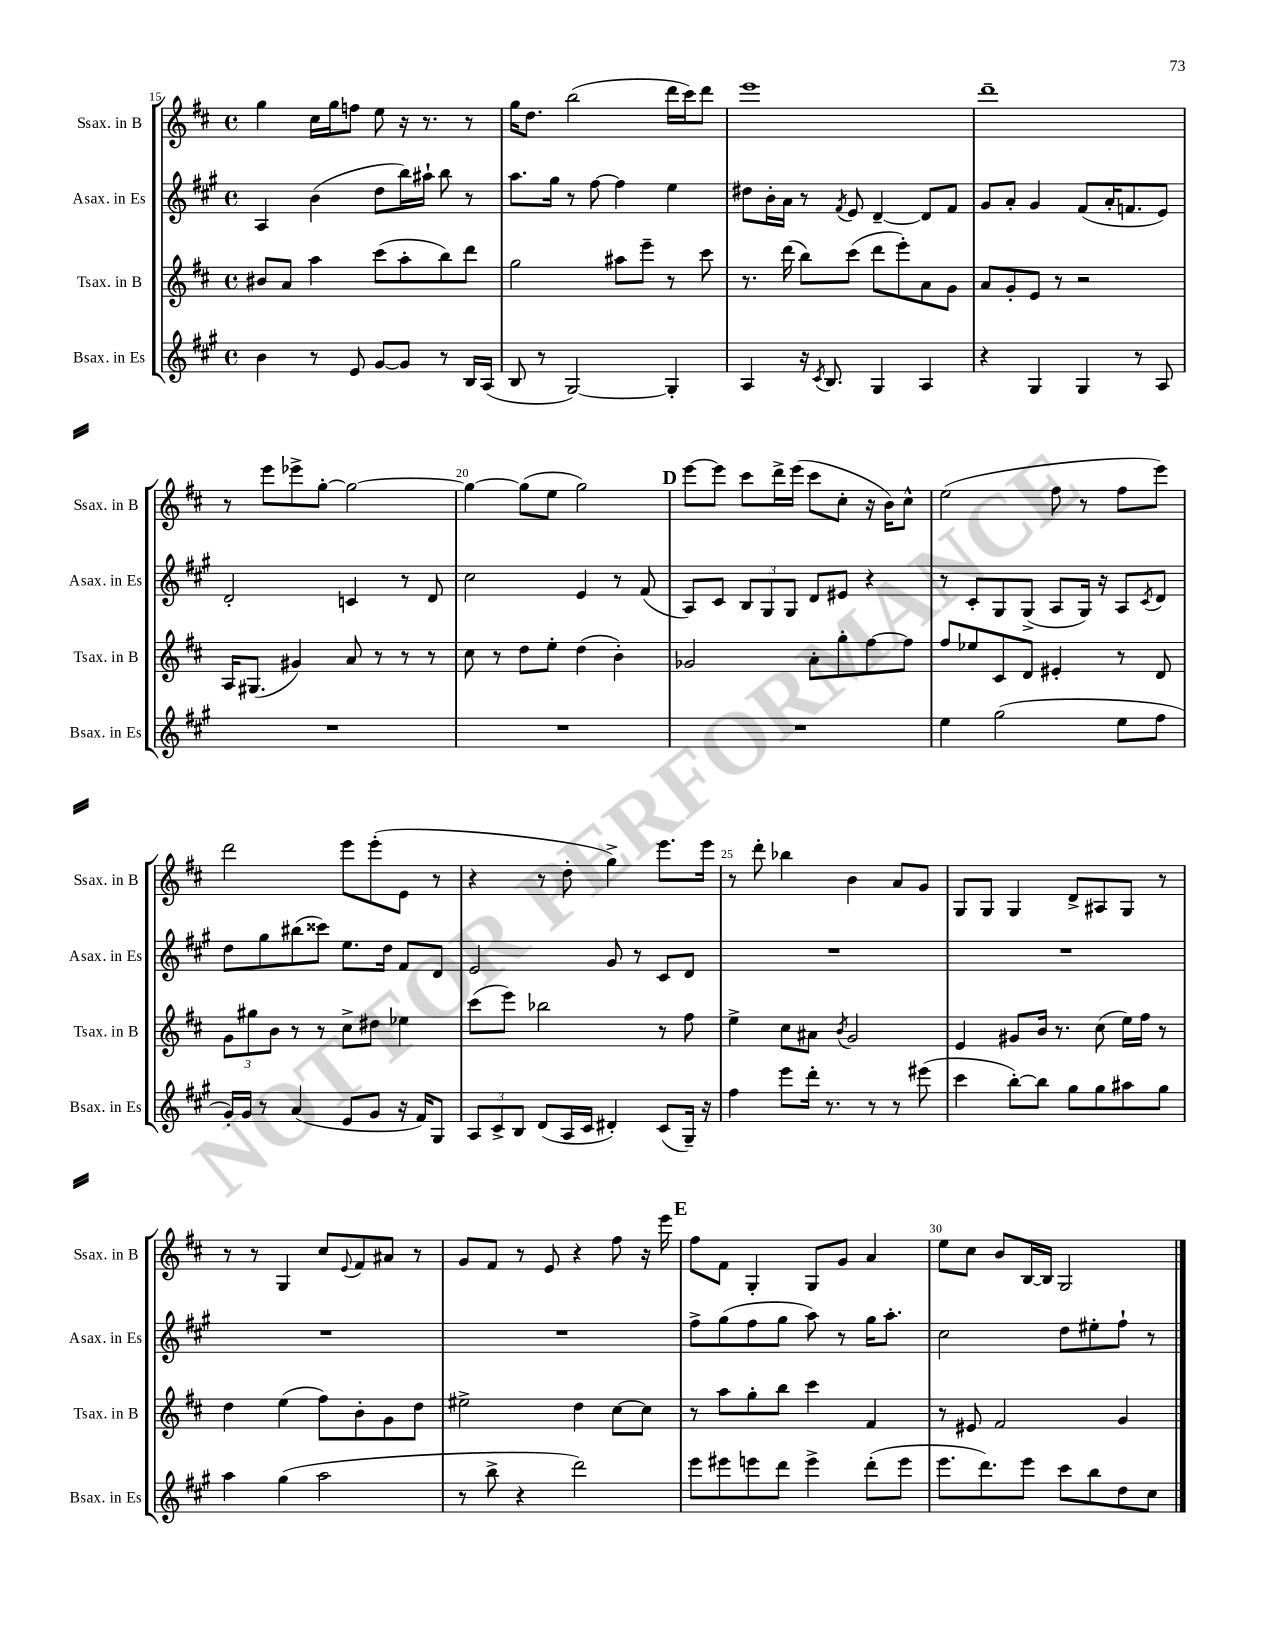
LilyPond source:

<<
\new StaffGroup <<
\new Staff = "s0" \with { instrumentName = "Ssax. in B" shortInstrumentName = "Ssax. in B" } {
    \clef treble \key d \major \defaultTimeSignature \time 4/4
    g''4 cis''16 g''16 f''8 e''8 r16 r8. r8 |
    g''16 d''8. b''2( d'''16 cis'''16) d'''8 |
    e'''1 |
    d'''1-- |
    r8 e'''8 ees'''8-> g''8~-. g''2~ |
    g''4~ g''8( e''8 g''2) |
    \mark \markup { \bold "D" } e'''8~ e'''8 cis'''8 d'''16-> e'''16( cis'''8 cis''8-. r16 b'16) cis''8-^ |
    e''2( fis''8 r8 fis''8 e'''8) |
    d'''2 e'''8 e'''8-.( e'8 r8 |
    r4 r8 d''8-. g''4->) e'''8. e'''16 |
    r8 d'''8-. bes''4 b'4 a'8 g'8 |
    g8 g8 g4 d'8-> ais8 g8 r8 |
    r8 r8 g4 cis''8 \appoggiatura { e'8 } fis'8 ais'8 r8 |
    g'8 fis'8 r8 e'8 r4 fis''8 r16 e'''16 |
    \mark \markup { \bold "E" } fis''8 fis'8 g4-. g8 g'8 a'4 |
    e''8 cis''8 b'8 b16~ b16 g2 \bar "|." |
}
\new Staff = "s1" \with { instrumentName = "Asax. in Es" shortInstrumentName = "Asax. in Es" } {
    \clef treble \key a \major \defaultTimeSignature \time 4/4
    a4 b'4( d''8 b''16) ais''16-! b''8 r8 |
    a''8. gis''16 r8 fis''8~ fis''4 e''4 |
    dis''8 b'16-. a'16 r8 \acciaccatura { fis'8 } e'8 d'4~-- d'8 fis'8 |
    gis'8 a'8-. gis'4 fis'8( a'16-. f'8. e'8) |
    d'2-. c'4 r8 d'8 |
    cis''2 e'4 r8 fis'8( |
    \mark \markup { \bold "D" } a8) cis'8 \tuplet 3/2 { b8 gis8 gis8 } d'8 eis'8 r4 |
    r8 cis'8-. gis8 gis8->( a8 gis16) r16 a8 \acciaccatura { cis'8 } d'8 |
    d''8 gis''8 bis''8( cisis'''8) e''8. d''16 fis'8 d'8 |
    e'2 gis'8 r8 cis'8 d'8 |
    R1 |
    R1 |
    R1 |
    R1 |
    \mark \markup { \bold "E" } fis''8-> gis''8( fis''8 gis''8 a''8) r8 gis''16 a''8.-. |
    cis''2 d''8 eis''8-. fis''8-! r8 \bar "|." |
}
\new Staff = "s2" \with { instrumentName = "Tsax. in B" shortInstrumentName = "Tsax. in B" } {
    \clef treble \key d \major \defaultTimeSignature \time 4/4
    bis'8 a'8 a''4 cis'''8( a''8-. b''8) d'''8 |
    g''2 ais''8 e'''8-- r8 cis'''8 |
    r8. d'''16( b''8) cis'''8( d'''8 e'''8-.) a'8 g'8 |
    a'8 g'8-. e'8 r8 r2 |
    a16 gis8.( gis'4) a'8 r8 r8 r8 |
    cis''8 r8 d''8 e''8-. d''4( b'4-.) |
    \mark \markup { \bold "D" } ges'2 a'8-. g''8-. fis''8~ fis''8 |
    fis''8 ees''8 cis'8 d'8 eis'4-. r8 d'8 |
    \tuplet 3/2 { g'8 gis''8 b'8 } r8 r8 cis''8-> dis''8 ees''4 |
    cis'''8( e'''8) bes''2 r8 fis''8 |
    e''4-> cis''8 ais'8 \acciaccatura { b'8 } g'2 |
    e'4 gis'8 b'16 r8. cis''8( e''16) fis''16 r8 |
    d''4 e''4( fis''8) b'8-. g'8 d''8 |
    eis''2-> d''4 cis''8~ cis''8 |
    \mark \markup { \bold "E" } r8 a''8 g''8-. b''8 cis'''4 fis'4 |
    r8 eis'8 fis'2 g'4 \bar "|." |
}
\new Staff = "s3" \with { instrumentName = "Bsax. in Es" shortInstrumentName = "Bsax. in Es" } {
    \clef treble \key a \major \defaultTimeSignature \time 4/4
    b'4 r8 e'8 gis'8~ gis'8 r8 b16 a16( |
    b8 r8 gis2~) gis4-. |
    a4 r16 \acciaccatura { cis'8 } b8. gis4 a4 |
    r4 gis4 gis4 r8 a8 |
    R1 |
    R1 |
    \mark \markup { \bold "D" } R1 |
    e''4 gis''2( e''8 fis''8 |
    gis'16-.) gis'16 r8 a'4( e'8 gis'8 r16 fis'16) gis8 |
    \tuplet 3/2 { a8 cis'8-> b8 } d'8( a16 cis'16 dis'4-.) cis'8( gis16--) r16 |
    fis''4 e'''8 d'''16-. r8. r8 r8 eis'''8( |
    cis'''4 b''8~-.) b''8 gis''8 gis''8 ais''8 gis''8 |
    a''4 gis''4( a''2 |
    r8 b''8-> r4 d'''2) |
    \mark \markup { \bold "E" } e'''8 eis'''8 e'''8 d'''8 e'''4-> d'''8-.( e'''8 |
    e'''8. d'''8.) e'''8 cis'''8 b''8 d''8 cis''8 \bar "|." |
}
>>
>>
\layout { \context { \Score currentBarNumber = #15 \override BarNumber.break-visibility = ##(#f #t #t) barNumberVisibility = #(every-nth-bar-number-visible 5) } }
